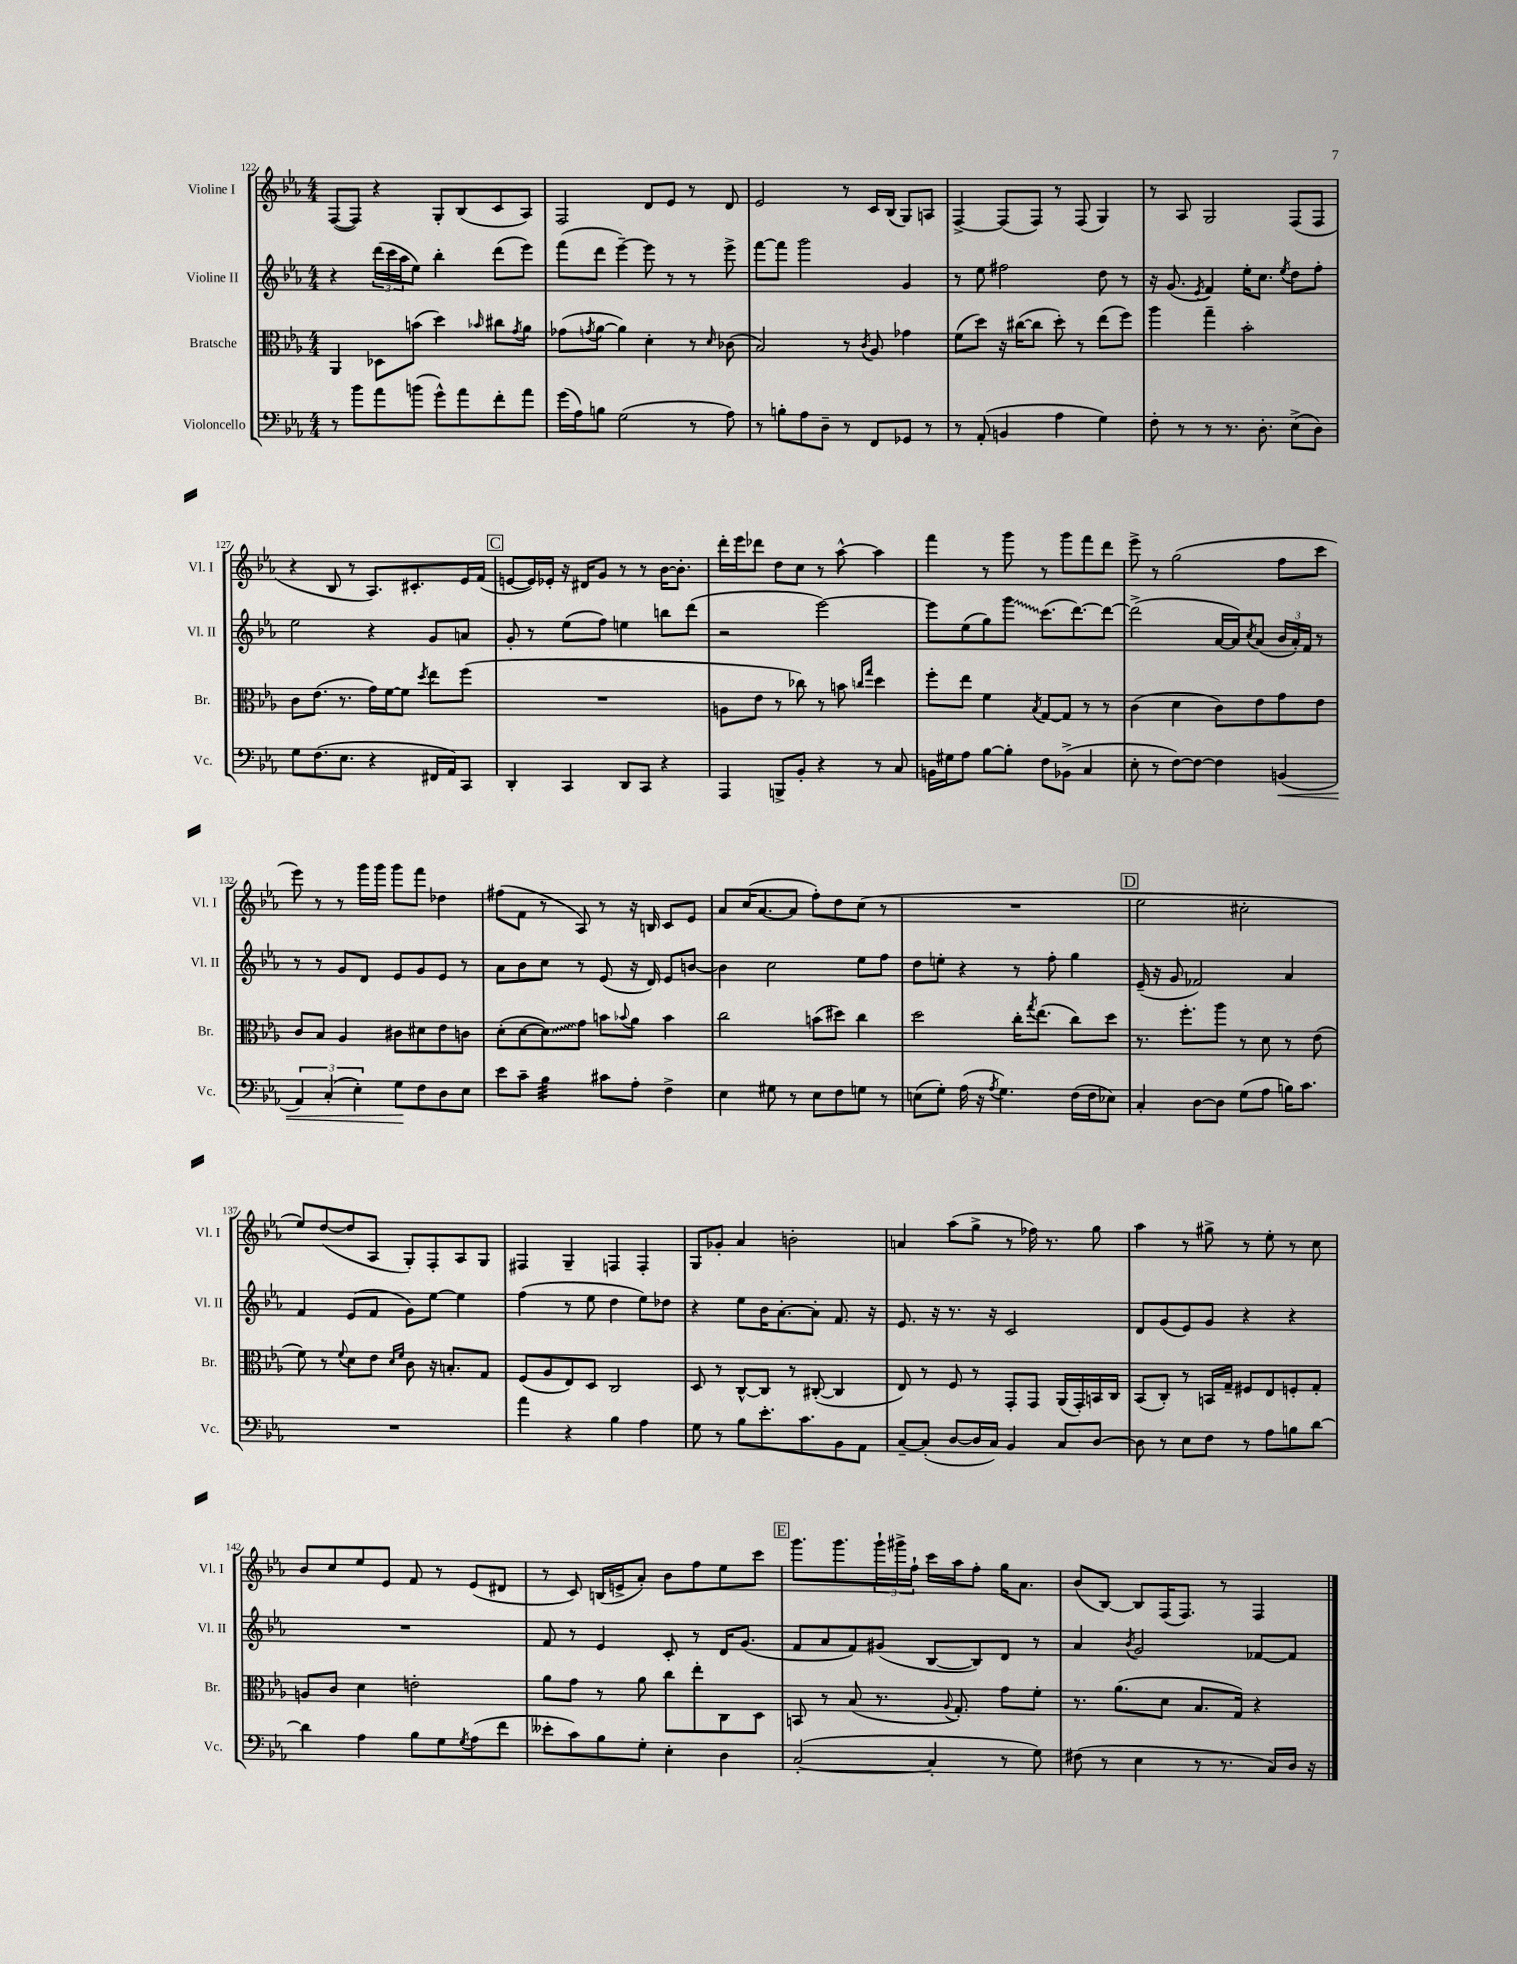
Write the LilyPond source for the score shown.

<<
\new StaffGroup <<
\new Staff = "s0" \with { instrumentName = "Violine I" shortInstrumentName = "Vl. I" } {
    \clef treble \key ees \major \numericTimeSignature \time 4/4
    f8~( f8) r4 g8-. bes8( c'8 aes8) |
    f2 d'8 ees'8 r8 d'8 |
    ees'2 r8 c'16 bes16( g8) a8 |
    f4~-> f8( f8) r8 f8( g4) |
    r8 aes8 g2 f8( f8 |
    r4 bes8 r8 aes8.) cis'8.-. ees'16 f'16( |
    \mark \markup { \box "C" } e'8~ e'16) ees'16-. r16 dis'16 g'8 r8 r8 bes'16~ bes'8.-. |
    d'''16-. ees'''16 des'''8 d''8 c''8 r8 aes''8~-^ aes''4 |
    f'''4 r8 g'''8 r8 g'''8 f'''8 d'''8 |
    ees'''8-> r8 g''2( f''8 c'''8 |
    ees'''8) r8 r8 g'''16 g'''16 g'''8 f'''8 des''4 |
    fis''8( f'8 r8 aes8) r8 r16 b16 c'8 ees'8 |
    aes'8 c''16( aes'8.~ aes'8 f''8-.) d''8 c''8( r8 |
    R1 |
    \mark \markup { \box "D" } ees''2 cis''2-. |
    ees''8) d''8~( d''8 aes8 g8-.) f8-. aes8 g8 |
    fis4 g4-- f4 f4-. |
    g8 ges'8-. aes'4 b'2-. |
    a'4 aes''8( g''8-> r8 fes''16) r8. g''8 |
    aes''4 r8 gis''8-> r8 ees''8-. r8 c''8 |
    bes'8 c''8 ees''8 ees'8 f'8 r8 ees'8( dis'8 |
    r8 c'8) b16( e'16-> aes'8-.) bes'8 f''8 ees''8 c'''8 |
    \mark \markup { \box "E" } g'''8. g'''8. \tuplet 3/2 { g'''16-! gis'''16-> f''16-! } c'''16 aes''16 f''8-. g''16 aes'8. |
    bes'8( bes8~) bes8 f16( f8.) r8 f4 \bar "|." |
}
\new Staff = "s1" \with { instrumentName = "Violine II" shortInstrumentName = "Vl. II" } {
    \clef treble \key ees \major \numericTimeSignature \time 4/4
    r4 \tuplet 3/2 { d'''16( c'''16 aes''16 } ees''8) bes''4-. d'''8( ees'''8) |
    f'''8( d'''8 ees'''4~--) ees'''8 r8 r8 ees'''8-> |
    f'''8~ f'''8 g'''2 g'4 |
    r8 ees''8 fis''2 d''8 r8 |
    r16 g'8.( \acciaccatura { ees'8 } f'4) ees''16-. c''8. \acciaccatura { ees''8 } d''8 f''8-. |
    ees''2 r4 g'8 a'8 |
    \mark \markup { \box "C" } g'8-. r8 ees''8( f''8) e''4 b''8 d'''8( |
    r2 ees'''2~) |
    ees'''8 ees''8( g''8) \once \override Glissando.style = #'zigzag g'''8\glissando c'''8.( d'''8.~) d'''8~ |
    d'''2->( aes'16~ aes'16) \acciaccatura { c''8 } aes'8( \tuplet 3/2 { bes'16 aes'16-.) f'16 } r8 |
    r8 r8 g'8 d'8 ees'8 g'8 ees'8 r8 |
    aes'8 bes'8 c''8 r8 ees'8( r16 d'16) ees'8 b'8~ |
    b'4 c''2 ees''8 f''8 |
    d''8 e''8-. r4 r8 f''8-. g''4 |
    \mark \markup { \box "D" } ees'16--( r16 g'8 fes'2) aes'4 |
    f'4 ees'8( f'8 g'8) ees''8~ ees''4 |
    f''4( r8 ees''8 d''4 ees''8) des''8 |
    r4 ees''8 bes'16 aes'8.~-. aes'8-. f'8. r16 |
    ees'8. r16 r8. r16 c'2 |
    d'8 g'8( ees'8) g'8 r4 r4 |
    R1 |
    f'8 r8 ees'4 c'8-. r8 d'16 g'8.( |
    \mark \markup { \box "E" } f'8 aes'8 f'8) gis'8( bes8~ bes8) d'8 r8 |
    aes'4 \acciaccatura { bes'8 } g'2 fes'8~ fes'8 \bar "|." |
}
\new Staff = "s2" \with { instrumentName = "Bratsche" shortInstrumentName = "Br." } {
    \clef alto \key ees \major \numericTimeSignature \time 4/4
    aes,4 des8 b'8( d''4) \grace { bes'16 } cis''8 \acciaccatura { g'8 } aes'8 |
    ges'8( \acciaccatura { g'8 } aes'8~ aes'4) d'4-. r8 \grace { d'16 } ces'8( |
    bes2) r8 \acciaccatura { c'8 } aes8 ges'4 |
    f'8( d''8) r16 cis''16~( cis''8 d''8-.) r8 ees''8( f''8) |
    aes''4 g''4-- bes'2-. |
    c'8 ees'8.( r8. g'16) f'16~ f'8 \acciaccatura { d''8 } ees''8 f''8( |
    \mark \markup { \box "C" } R1 |
    a8 ees'8 r8 ces''8) r8 b'8 \grace { c''16 g''16 } d''4 |
    f''8-. ees''8 f'4 \acciaccatura { bes8 } g8~ g8 r8 r8 |
    c'4( d'4 c'8) ees'8 g'8 ees'8 |
    c'8 bes8 aes4 cis'8 dis'8 ees'8 c'8 |
    d'8-.( d'8~ \once \override Glissando.style = #'zigzag d'8\glissando) g'8 b'8 \appoggiatura { bes'8 } aes'8 bes'4 |
    c''2 b'8( dis''8) c''4 |
    d''2 c''16-. \acciaccatura { g''8 } ees''8.( c''8) d''8 |
    \mark \markup { \box "D" } r8. f''8.-. aes''8 r8 d'8 r8 ees'8( |
    f'8) r8 \appoggiatura { f'8 } d'8 ees'8 \grace { d'16 f'16 } c'8 r16 b8.-. g8 |
    f8( aes8 ees8) d8 c2 |
    d8 r8 c8~-^ c8 r8 cis8~-.( cis4 |
    ees8) r8 f8 r8 g,8-. g,8 aes,16( g,16-.) b,16 c16 |
    bes,8( c8-.) r8 b,16 g16-- fis8 ees8 f8-. g8-. |
    a8 c'8 d'4 e'2-. |
    aes'8 g'8 r8 aes'8 c''8 ees''8-. c8 d8 |
    \mark \markup { \box "E" } b,8 r8 bes8( r8. \appoggiatura { aes8 } g8.-.) g'8 f'8-. |
    r8. aes'8.( d'8 bes8. g16) r4 \bar "|." |
}
\new Staff = "s3" \with { instrumentName = "Violoncello" shortInstrumentName = "Vc." } {
    \clef bass \key ees \major \numericTimeSignature \time 4/4
    r8 bes'8 aes'8 b'8( g'8-^) aes'8 f'8-. aes'8 |
    g'16( aes16) b8 g2( r8 aes8) |
    r8 b8-. aes8 d8-- r8 f,8 ges,8 r8 |
    r8 aes,8-.( b,4 aes4 g4) |
    f8-. r8 r8 r8. d8.-. ees8->( d8) |
    g8 f8.( ees8. r4 fis,16 aes,16) c,8 |
    \mark \markup { \box "C" } d,4-. c,4 d,8 c,8 r4 |
    aes,,4 b,,8-> bes,8-. r4 r8 c8 |
    b,16 gis16 aes8 bes8~ bes8-. f8 bes,8->( c4 |
    ees8-. r8 f8~) f8~ f4 b,4\<( |
    \tuplet 3/2 { aes,4) c4-.( ees4-.) } g8\! f8 d8 ees8 |
    ees'8 c'8-- bes4:32 cis'8 aes8-. f4-> |
    ees4 gis8 r8 ees8 f8 g8 r8 |
    e8( g8-.) aes16( r16 \acciaccatura { aes8 } g4.) f16( f16 ees8) |
    \mark \markup { \box "D" } c4-. d8~ d8 g8( aes8 b16) c'8. |
    R1 |
    aes'4 r4 bes4 aes4 |
    g8 r8 bes8 ees'8.-. c'8. bes,8 aes,8 |
    c8~-- c8-.( d8~ d16 c16) bes,4 c8 d8~ |
    d8 r8 ees8 f8 r8 aes8 b8 d'8~ |
    d'4 aes4 bes8 g8 \acciaccatura { g8 } aes8( f'8 |
    eeses'8-. c'8) bes8 g8-. ees4-. d4 |
    \mark \markup { \box "E" } c2~-.( c4-. r8 g8) |
    fis8( r8 ees4 r8 r8. c16) d16 r16 \bar "|." |
}
>>
>>
\layout { \context { \Score currentBarNumber = #122 } }
